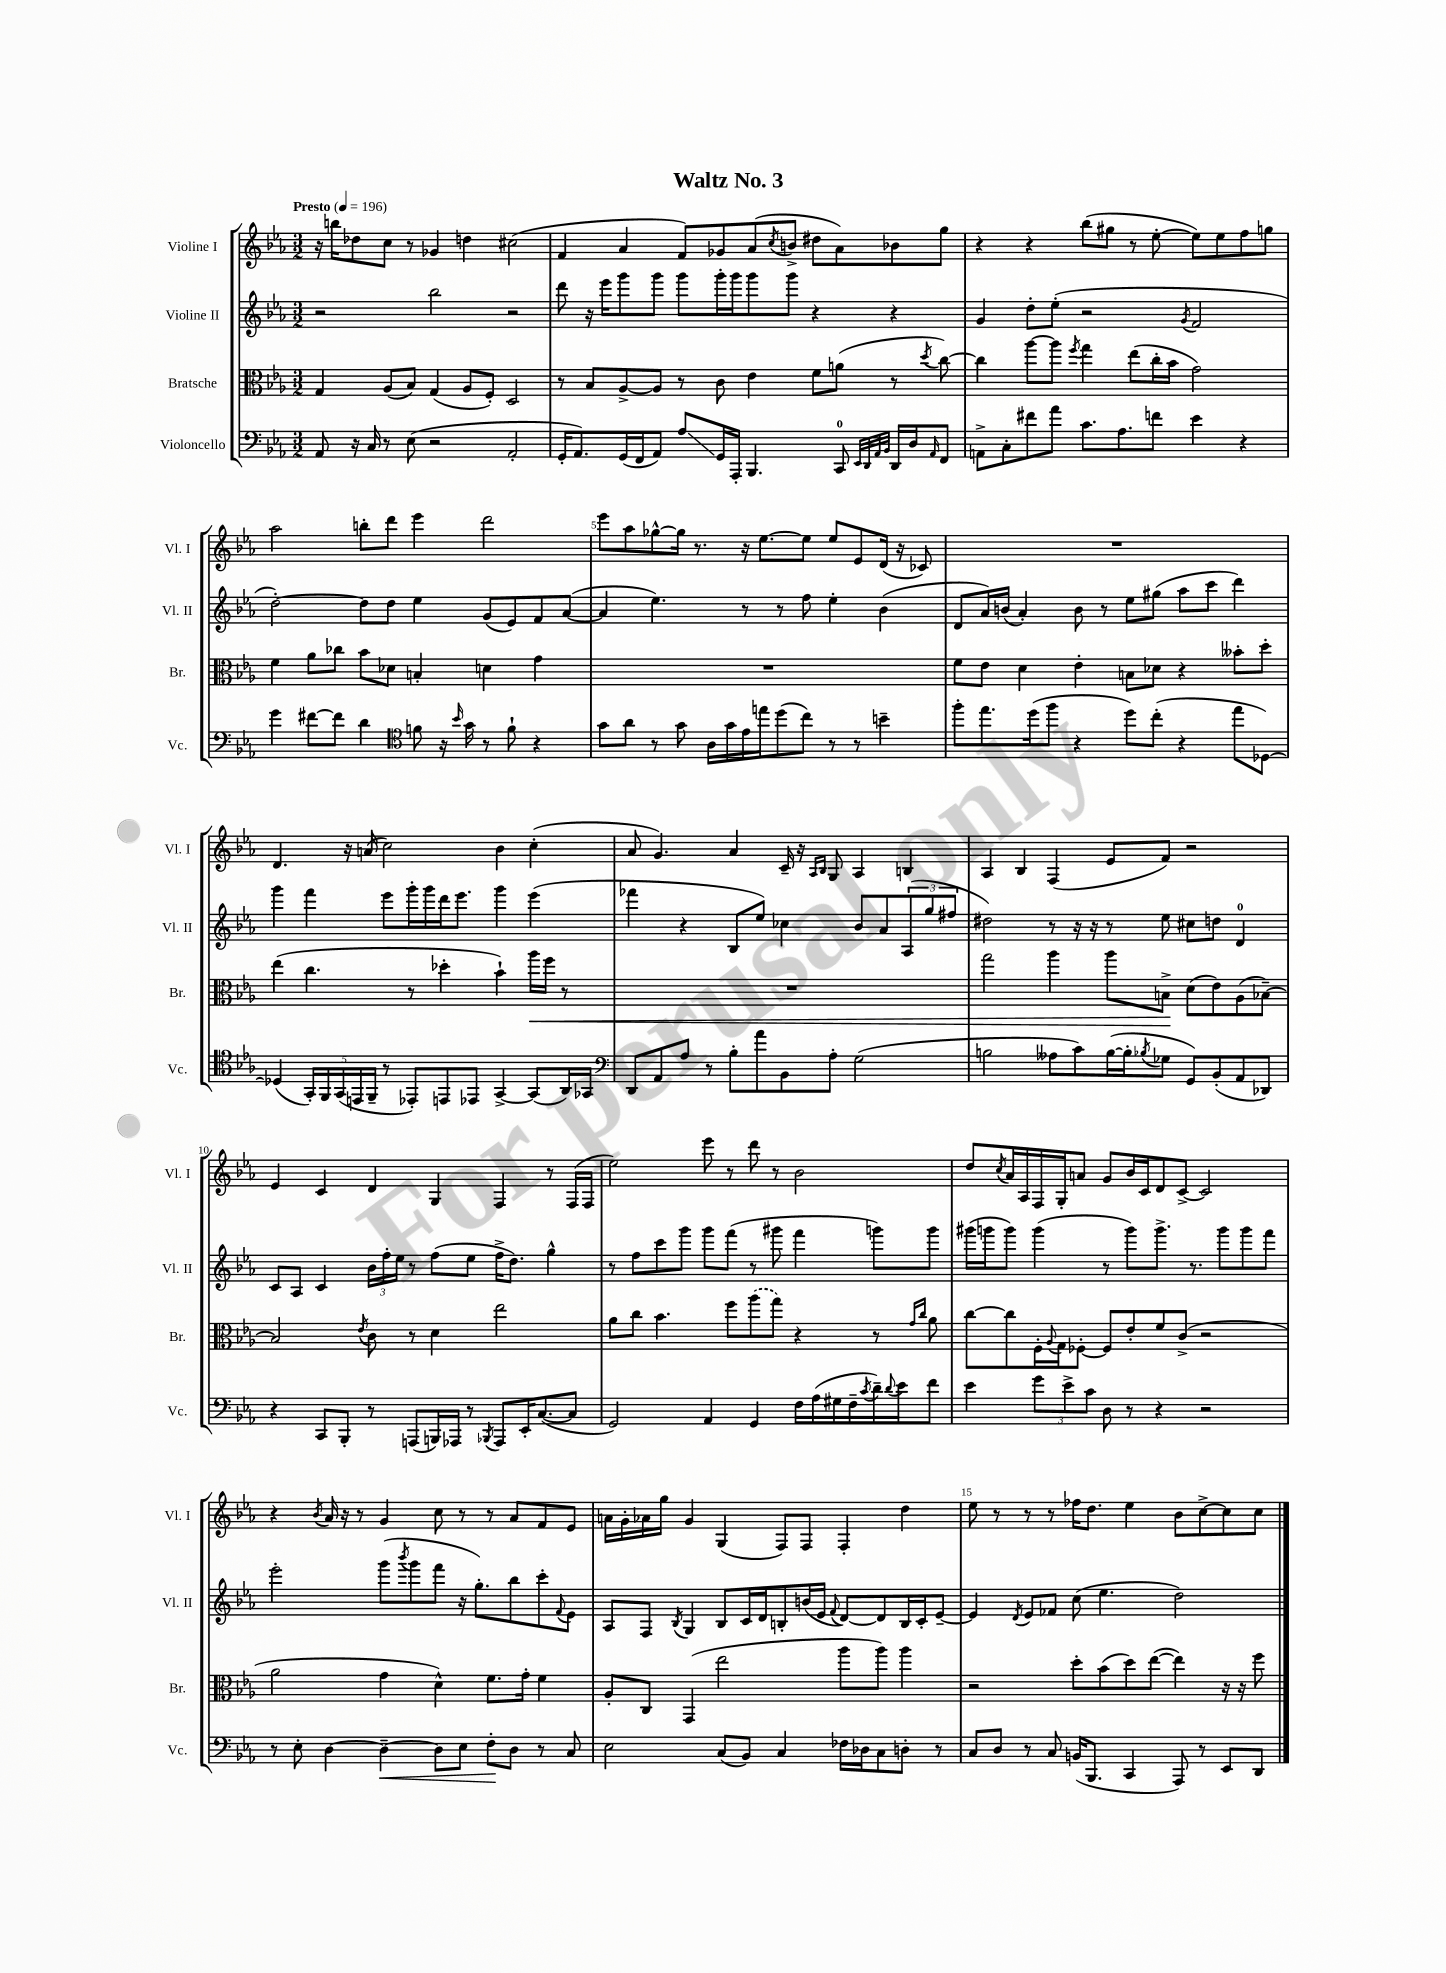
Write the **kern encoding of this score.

**kern	**kern	**kern	**kern
*staff4	*staff3	*staff2	*staff1
*clefF4	*clefC3	*clefG2	*clefG2
*k[b-e-a-]	*k[b-e-a-]	*k[b-e-a-]	*k[b-e-a-]
*M3/2	*M3/2	*M3/2	*M3/2
*MM196	*MM196	*MM196	*MM196
8AA-	4G	2r	16r
.	.	.	16bb
16r	.	.	8dd-
16C	.	.	.
8r	(8A-	.	8cc
(8E-	8B-)	.	8r
2r	(4G	2bb-	4g-
.	8A-	.	4dd
.	8F')	.	.
2AA-'	2D	2r	(2cc#
=	=	=	=
16GG'	8r	8ddd	4f
8.AA-)	.	.	.
.	8B-	16r	.
.	.	16eee-	.
(16GG	[8A-^	8ggg	4a-
16FF	.	.	.
8AA-)	8A-]	8ggg	.
8A-	8r	8ggg	8f)
16GG	8c	16ggg'	8g-
16AAA-'	.	16ggg	.
4.BBB-	4e-	8ggg	(8a-
.	.	.	8qcc
.	.	8ggg	8b^
.	8f	4r	8dd#
8CC	(8a	.	8a-)
32qqEE-	.	.	.
32qqDD	.	.	.
32qqAA-	.	.	.
32qqBB-	.	.	.
16DD	8r	4r	8b-
16D	.	.	.
16qqAA-	8qdd	.	.
8FF	[8cc)	.	8gg
=	=	=	=
8AA^	4cc]	4g	4r
8C'	.	.	.
8f#	[8aa-	8dd'	4r
8a-	8aa-]	(8ee-'	.
.	8qff	.	.
8.c	4gg	2r	(8bb-
.	.	.	8gg#
8.A-	.	.	.
.	(8ee-	.	8r
8f	16cc'	.	[8ee-'
.	16b-	.	.
.	.	8qg	.
4e-	2g)	2f	8ee-])
.	.	.	8ee-
4r	.	.	8ff
.	.	.	8gg
=	=	=	=
4g	4f	[2dd')	2aa-
[8f#	8a-	.	.
8f#]	8cc-	.	.
4d	8b-	8dd]	8bb'
.	8d-	8dd	8ddd
*clefC4	*	*	*
8f	4B'	4ee-	4eee-
16r	.	.	.
16qqb-	.	.	.
16g	.	.	.
8r	4d	(8g	2ddd
8f`	.	8e-)	.
4r	4g	8f	.
.	.	([8a-	.
=	=	=	=
8g	1.r	4a-]	8eee-
8a-	.	.	8aa-
8r	.	4.ee-)	[8gg-^^
8g	.	.	16gg-]
.	.	.	8.r
16A-	.	.	.
16g	.	.	.
16e-	.	8r	16r
16ee	.	.	[8.ee-
(8dd	.	8r	.
8cc)	.	8ff	8ee-]
8r	.	4ee-'	8ee-
8r	.	.	8e-
4b~	.	(4b-	(16d
.	.	.	16r
.	.	.	8c-)
=	=	=	=
8ff'	8f	8d	1.r
8.ee-	8e-	16a-)	.
.	.	(16b	.
.	4d	4a-')	.
(16dd	.	.	.
8ff	.	.	.
4r	4e-'	8b	.
.	.	8r	.
8dd)	8B	8ee-	.
(8cc'	8d-	(8gg#	.
4r	4r	8aa-	.
.	.	8ccc	.
8ee-	8b--'	4ddd)	.
[8D-)	8dd'	.	.
=	=	=	=
(4D-]	(4ee-	4ggg	4.d
20GG')	4.cc	4fff	.
20FF	.	.	.
(20GG	.	.	.
.	.	.	16r
20EE	.	.	.
.	.	.	(16a
20FF~	.	.	.
8r	.	8eee-	2cc)
8EE-')	8r	16ggg'	.
.	.	16ggg	.
8EE	4dd-'	16ddd	.
.	.	8.eee-	.
8EE-	.	.	.
[4GG^	4b-`)	4ggg	4b-
(8GG]	16aa-	(4eee-	(4cc'
.	16ff	.	.
16AA-)	8r	.	.
16GG-	.	.	.
=	=	=	=
*clefF4	*	*	*
8DD	1.r	4fff-	8a-
8AA-	.	.	4.g)
8A-	.	4r	.
8r	.	.	.
8B-'	.	8B-	4a-
8a-	.	8ee-)	.
8BB-	.	4cc-	16c~
.	.	.	16r
.	.	.	16qqA-
.	.	.	16qqB-
8A-'	.	.	8G
(2G	.	8b-	4A-
.	.	8a-	.
.	.	(12A-	4B
.	.	12gg	.
.	.	12ff#	.
=	=	=	=
2B	2gg	2dd#)	4A-
.	.	.	4B-
8A--	4aa-	8r	(4F
8c)	.	16r	.
.	.	16r	.
([16B	8aa-	8r	8e-
16B']	.	.	.
8qB-	.	.	.
8G-	8B^	8ee-	8f)
8GG)	(8d	8cc#	2r
(8BB-'	8e-)	8dd	.
8AA-	(8A-	4d	.
8DD-)	[8B-~)	.	.
=	=	=	=
4r	2B-]	8c	4e-
.	.	8A-	.
8CC	.	4c	4c
8BBB-'	.	.	.
.	8qe-	.	.
8r	8c	24b-	4d
.	.	24ff'	.
.	.	24ee-	.
(8AAA	8r	8r	.
16BBB)	4d	(8ff	4G
16AAA-	.	.	.
8r	.	8ee-	.
8qBBB-	.	.	.
8AAA-	2ee-	16ff^	4F
.	.	8.dd)	.
16EE-'	.	.	.
([8.C	.	.	.
.	.	4gg^^	8r
8C]	.	.	(16F
.	.	.	16F
=	=	=	=
2GG)	8a-	8r	2ee-)
.	8cc	8ff	.
.	4.b-	8ccc	.
.	.	8ggg	.
4AA-	.	8ggg	8eee-
.	8ff	(8fff	8r
4GG	(8aa-	8r	8ddd
.	8gg)	8ggg#	8r
16F	4r	4fff	2b-
(16A-	.	.	.
16G#	.	.	.
16F~	.	.	.
8qc	.	.	.
16d~)	8r	8ggg)	.
8qqd	.	.	.
16e-	.	.	.
.	16qqg	.	.
.	16qqcc	.	.
8f	8a-	8ggg	.
=	=	=	=
4e-	[8cc	(16ggg#	8dd
.	.	16ggg	.
.	.	.	8qcc
.	8cc]	8ggg)	16a-
.	.	.	16A-
12g	16F'	(4ggg	16F
.	8qqA-	.	.
.	16G	.	16G'
12e-^	.	.	.
.	[8F-'	.	8a
12c	.	.	.
8D	8F-]	8r	8g
8r	8e-'	8ggg)	16b-
.	.	.	16c
4r	8f	8.ggg^	8d
.	(8c^	.	[8c^
.	.	8.r	.
2r	2r	.	2c]
.	.	8ggg	.
.	.	8ggg	.
.	.	8fff	.
=	=	=	=
8r	2a-	2eee-'	4r
8E-'	.	.	.
.	.	.	8qb-
[4D	.	.	16a-
.	.	.	16r
.	.	.	8r
4D~_	4g	(8ggg	4g
.	.	8qbbb-	.
.	.	8ggg	.
8D]	4d^^)	8fff	8cc
8E-	.	16r	8r
.	.	8.gg')	.
8F'	8.f	.	8r
8D	.	8bb-	8a-
.	16g'	.	.
8r	4f	8ccc'	8f
.	.	8qqf	.
8C	.	8e-	8e-
=	=	=	=
2E-	8A-'	8A-	16a
.	.	.	16g'
.	8C	8F	16a-
.	.	.	16gg
.	.	8qB-	.
.	(4GG	4G	4g
(8C	2ee-	8B-	(4G
8BB-)	.	16c	.
.	.	16d	.
4C	.	8B'	8F)
.	.	(16b	8F
.	.	16e-	.
.	.	8qqf	.
16F-	8aa-	[8d)	4F'
16D-	.	.	.
8C	8aa-)	8d]	.
8D'	4aa-	16B	4dd
.	.	16c'	.
8r	.	[8e-~	.
=	=	=	=
8C	2r	4e-]	8ee-
8D	.	.	8r
.	.	8qd	.
8r	.	8e-	8r
8C	.	8f-	8r
(16BB	8dd'	(8cc	16ff-
8.BBB-	.	.	8.dd
.	(8b-	4.ee-	.
4CC	8dd)	.	4ee-
.	([8ee-	.	.
8AAA-)	4ee-])	2dd)	8b-
8r	.	.	[8cc^
8EE-	16r	.	8cc]
.	16r	.	.
8DD	8ff	.	8cc
==	==	==	==
*-	*-	*-	*-
